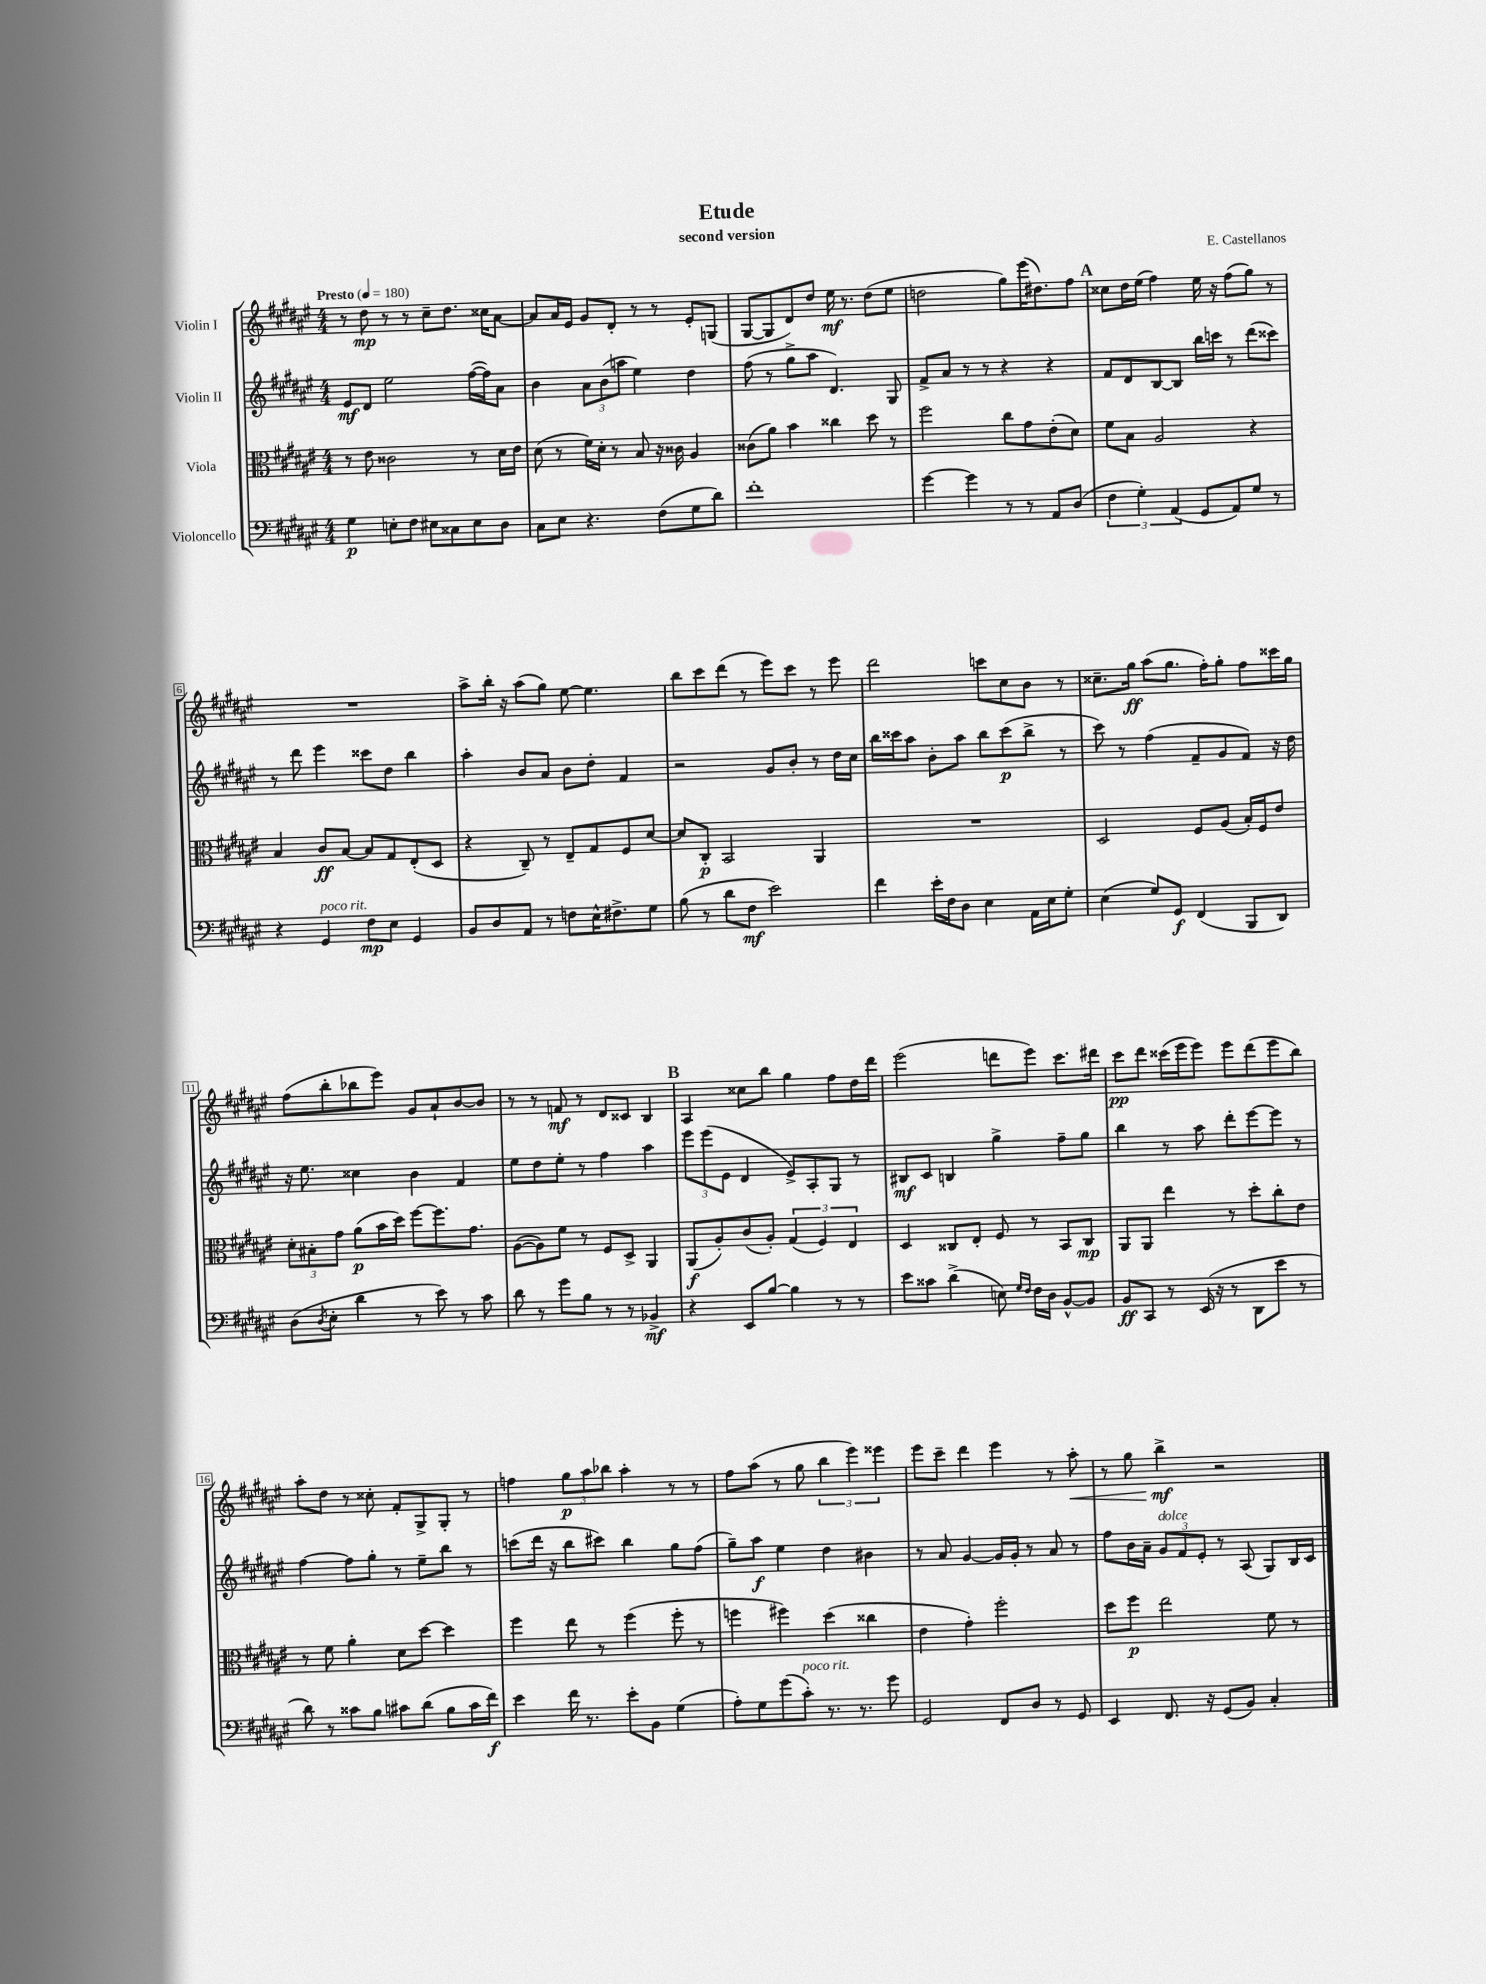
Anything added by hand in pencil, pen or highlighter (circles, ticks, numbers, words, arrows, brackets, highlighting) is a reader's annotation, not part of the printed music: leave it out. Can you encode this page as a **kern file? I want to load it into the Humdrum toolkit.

**kern	**kern	**kern	**kern
*staff4	*staff3	*staff2	*staff1
*clefF4	*clefC3	*clefG2	*clefG2
*k[f#c#g#d#a#e#]	*k[f#c#g#d#a#e#]	*k[f#c#g#d#a#e#]	*k[f#c#g#d#a#e#]
*M4/4	*M4/4	*M4/4	*M4/4
*MM180	*MM180	*MM180	*MM180
4G#	8r	8e#	8r
.	8e#	8d#	8dd#
8E'	2c##	2ee#	8r
8F#	.	.	8r
8E#	.	.	8cc#~
8C##	.	.	8.dd#
8E#	8r	([16ff#	.
.	.	16ff#])	16cc##
8D#	16d#	8a#	[8a#
.	16e#	.	.
=	=	=	=
8C#	(8d#	4b	8a#]
8E#	8r	.	16a#
.	.	.	16e#
4.r	16f#)	12a#	8g#
.	16d#'	.	.
.	.	(12b	.
.	8r	.	8d#'
.	.	12aa	.
.	8B	4ee#)	8r
(8F#	16r	.	8r
.	16c##	.	.
8G#	4A#	4dd#	8e#'
8d#)	.	.	(8G
=	=	=	=
1f#'	(8c##	(8ff#	[8G#
.	8a#)	8r	8G#]
.	4b	8gg#^	8d#)
.	.	8aa#	8dd#
.	4cc##	4.d#)	16ee#
.	.	.	8.r
.	8dd#	.	(8dd#
.	8r	8G#	8ee#
=	=	=	=
[4g#	2ff#	8f#^	2dd
.	.	8a#	.
4g#]	.	8r	.
.	.	8r	.
8r	8cc#	4r	8gg#)
8r	8g#	.	(16eee#
.	.	.	8.dd#)
8AA#	(8e#'	4r	.
(8D#	8d#)	.	8ff#
=	=	=	=
6F#	8f#	8f#	8cc##
.	8B	8d#	16dd#
6G#')	.	.	.
.	.	.	(16ee#
.	2A#	[8B	4ff#)
(6AA#	.	.	.
.	.	8B]	.
8GG#	.	16bb	16ee#
.	.	16ccc	16r
8AA#)	.	8r	(8ff#
8G#	4r	(8ddd#	8gg#)
8r	.	8ccc##)	8r
=	=	=	=
4r	4B	8r	1r
.	.	8ddd#	.
4GG#	8c#	4eee#	.
.	[8B	.	.
8F#	8B]	8ccc##	.
8E#	8G#	8dd#	.
4GG#	(8E#'	4bb	.
.	8D#	.	.
=	=	=	=
8BB	4r	4aa#'	8aa#^
8D#	.	.	16bb'
.	.	.	16r
8AA#	8C#~)	8b	(8aa#
8r	8r	8a#	8gg#)
8F	8E#~	8b	[8ee#
16E#^^	8G#	8dd#'	4.ee#]
8.F#^	.	.	.
.	8F#	4f#	.
8G#	[8d#	.	.
=	=	=	=
(8B	8d#]	2r	8bb
8r	8C#'	.	8ccc#
8d#	2BB	.	(8ddd#
8F#	.	.	8r
2e#)	.	8g#	8eee#)
.	.	8b'	8ccc#
.	4AA#	8r	8r
.	.	16dd#	8eee#
.	.	16cc#	.
=	=	=	=
4f#	1r	16bb	2ddd#
.	.	16ccc##	.
.	.	8aa#	.
16e#'	.	8b'	.
16F#	.	.	.
8D#	.	8aa#	.
4E#	.	8bb	8ccc
.	.	(8ccc##	8cc#
16AA#	.	8bb^	8b
16E#	.	.	.
8G#'	.	8r	8r
=	=	=	=
(4E#	2D#	8ccc#)	8.cc##~
.	.	8r	.
.	.	.	16gg#
8G#)	.	(4ff#	(8aa#
8GG#	.	.	8.gg#
(4FF#	8F#	8f#~	.
.	.	.	16ff#')
.	(8A#	8g#	8gg#'
8BBB	16B')	8f#)	8ff#
.	16F#	.	.
8DD#)	8e#	16r	16ccc##
.	.	16dd#	16gg#
=	=	=	=
(8D#	12d#'	16r	(8ff#
.	.	8.ee#	.
.	12B#'	.	.
8qD#	.	.	.
8E#'	.	.	8bb'
.	12g#	.	.
4d#	(8a#	4cc##	8bb-
.	16b	.	8eee#)
.	16dd#)	.	.
8r	[8ff#	4b	8g#
8e#)	8.ff#]	.	8a#`
8r	.	4f#	[8b
.	8.g#	.	.
8c#	.	.	8b]
=	=	=	=
8d#	([8A#	8ee#	8r
8r	8A#])	8dd#	8r
8g#	8f#	8ee#'	8f
8B	8r	8r	8r
8r	8F#	4ff#	8d#
8r	8D#^	.	8c##
4BB-^	4AA#	4aa#	4B
=	=	=	=
4r	(8AA#	12eee#	4A#
.	.	(12eee#	.
.	8A#')	.	.
.	.	12e#	.
8EE#	(8c#	4d#	8cc##
[8B	8A#')	.	8bb
4B]	(6G#	8e#^)	4gg#
.	.	8A#'	.
.	6F#)	.	.
8r	.	8G#	8ff#
.	6E#	.	.
8r	.	8r	16dd#
.	.	.	16ddd#
=	=	=	=
8e#	4D#	8B#	(2eee#
8c##	.	8c#	.
(4d#^	8C##	4B	.
.	8E#'	.	.
8E)	8F#	4gg#^	8ddd
16qqG#	.	.	.
16qqF#	.	.	.
16F#	8r	.	8eee#)
16D#	.	.	.
[8BB^^	8BB	8ff#~	8.ccc#
8BB]	8C##	8gg#	.
.	.	.	16ddd#
=	=	=	=
8BB	8AA#	4bb	8ccc#
8CC#	8AA#	.	8ddd#
8r	4ee#	8r	(16ccc##
.	.	.	16eee#
(16EE#	.	8aa#	8eee#)
16r	.	.	.
8r	8r	8ddd#'	8eee#
8DD#	8dd#'	[8eee#	(8ddd#
8e#	8cc#'	8eee#]	8eee#
8r	8e#	8r	8bb)
=	=	=	=
8d#)	8r	[4ff#	8aa#'
8r	8f#	.	8dd#
8c##	4a#'	8ff#]	8r
8B	.	8gg#'	8cc##'
8c#	8d#	8r	8f#'
(8d#	[8dd#	8ee#~	8G#^
8B	4dd#]	8bb	8G#'
16c#	.	8r	8r
16f#)	.	.	.
=	=	=	=
4e#	4ff#	(8ccc	4ff
.	.	16ddd#	.
.	.	16r	.
16f#	8ee#	8bb	12gg#
8.r	.	.	.
.	.	.	12aa#
.	8r	8ccc#)	.
.	.	.	12bb-
8e#'	(4ff#	4bb	4aa#'
8BB	.	.	.
(4G#	8ff#'	8gg#	8r
.	8r	(8ff#	8r
=	=	=	=
8A#')	4ff	8gg#~)	8ff#
8G#	.	8aa#	(8aa#
(8g#	4ff#)	4ee#	8r
8c#')	.	.	8gg#
8.r	(4dd#	4dd#	6bb
.	.	.	6eee#)
8.r	.	.	.
.	4cc##	4b#	.
.	.	.	6eee##
8g#	.	.	.
=	=	=	=
2GG#	4e#	8r	8eee#
.	.	8a#	8ccc#~
.	4g#')	[4g#	4ddd#
8FF#	2ff#'	16g#]	4eee#
.	.	16g#'	.
8D#	.	8r	.
8r	.	8a#	8r
8GG#	.	8r	8aa#'
=	=	=	=
4EE#	8dd#	8ff#	8r
.	8ff#	16b	8gg#
.	.	16a#~	.
8.FF#	2ee#	12g#	4bb^
.	.	12f#	.
.	.	12e#'	.
16r	.	.	.
(8GG#	.	8r	2r
8BB)	.	(8A#	.
4C#'	8f#	8G#)	.
.	8r	16B	.
.	.	16c#	.
==	==	==	==
*-	*-	*-	*-
